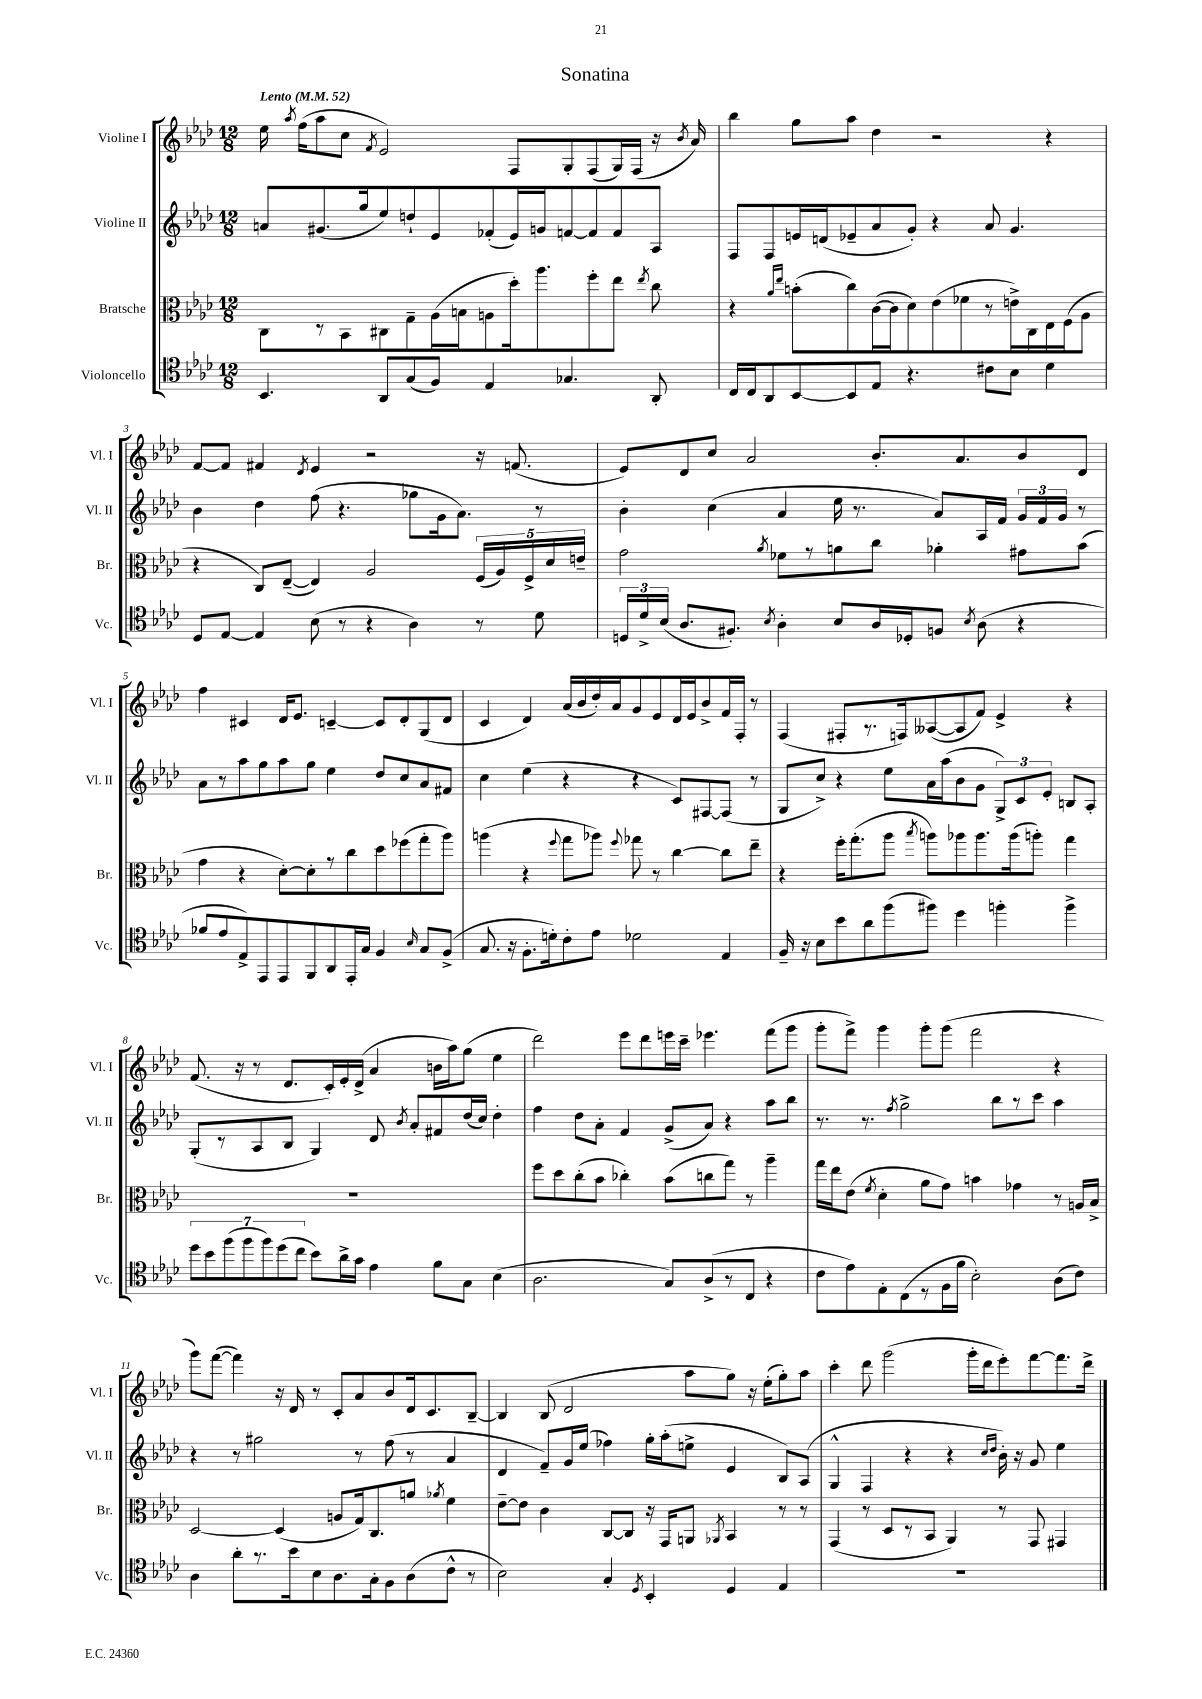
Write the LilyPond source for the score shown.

\header { title = "Sonatina" }
<<
\new StaffGroup <<
\new Staff = "s0" \with { instrumentName = "Violine I" shortInstrumentName = "Vl. I" } {
    \clef treble \key aes \major \numericTimeSignature \time 12/8 \tempo "Lento" 4 = 52
    \autoBeamOff ees''16 \acciaccatura { aes''8 } f''16[( aes''8 c''8] \acciaccatura { f'8 } ees'2) f8[ g8-. f8( g16) f16]( r16 \acciaccatura { bes'8 } aes'16) |
    bes''4 g''8[ aes''8] des''4 r2 r4 |
    f'8[~ f'8] fis'4 \acciaccatura { des'8 } ees'4 r2 r16 f'8.( |
    ees'8[) des'8 c''8] aes'2 bes'8.[-. aes'8. bes'8 des'8] |
    f''4 cis'4 des'16[ ees'8.] c'4~-- c'8[ des'8-. g8( des'8] |
    c'4 des'4) aes'16[( bes'16 des''16-.) aes'16 g'8 ees'8 des'16 ees'16 bes'8-> f'16 f16]-. r8 |
    f4( fis8[-. r8. f16) aeses8~( aeses8 f'8]) ees'4-> r4 |
    f'8.( r16 r8 des'8.[ c'16-.) ees'16-. des'16]->( aes'4 b'16[ aes''16) g''8]( ees''4 |
    des'''2) ees'''8[ des'''8 e'''16 c'''16]-- ees'''4. f'''8[( g'''8] |
    g'''8[-. f'''8]->) g'''4 g'''8[-. g'''8]( f'''2 r4 |
    g'''8[) f'''8]~( f'''4) r16 des'16 r8 c'8[-. aes'8 bes'8 des'16 c'8. bes8]~-- |
    bes4 bes8( des'2 aes''8[ g''8]) r16 ees''16[-.( g''8-.) aes''8] |
    c'''4-. des'''8 g'''2( g'''16[-. des'''16 ees'''8-.) f'''8~ f'''8. des'''16]-> \bar "|." |
}
\new Staff = "s1" \with { instrumentName = "Violine II" shortInstrumentName = "Vl. II" } {
    \clef treble \key aes \major \numericTimeSignature \time 12/8
    \autoBeamOff a'8[ gis'8.( g''16 ees''8) d''8-! ees'8 fes'8-.( ees'16) g'16 f'8~ f'8 f'8 aes8] |
    f8[ f8 e'16 d'16( ees'8-- aes'8 g'8]-.) r4 aes'8 g'4. |
    bes'4 des''4 f''8( r4. ges''8[ g'16 aes'8.]) r8 |
    bes'4-. c''4( aes'4 ees''16 r8. aes'8[) aes16 f'16] \tuplet 3/2 { g'16[ f'16 g'16] } r8 |
    aes'8[ r8 aes''8 g''8 aes''8 g''8] ees''4 des''8[ c''8 aes'8 fis'8] |
    c''4 ees''4( r4 r4 c'8[) fis8~ fis8]( r8 |
    g8[ c''8]->) r4 ees''8[ aes'16 aes''16( bes'8 g'8] \tuplet 3/2 { g8[->) c'8 ees'8]-. } b8[ aes8]-. |
    g8[-.( r8 aes8 bes8] g4) des'8 \acciaccatura { bes'8 } aes'8[-. fis'8 des''16( c''16]) des''4-. |
    f''4 des''8[ aes'8]-. f'4 g'8[->( aes'8]) r4 aes''8[ bes''8] |
    r8. r8. \acciaccatura { f''8 } g''2-> bes''8[ r8 c'''8] aes''4 |
    r4 r8 gis''2 r8 f''8( r8 aes'4 |
    des'4 f'8[--) g'16 ees''16]( fes''4) g''16[-. aes''16-.( e''8]-> ees'4 bes8[) aes8]( |
    g4-^ f4 r4 r4 \grace { c''16[ des''16] } bes'16-.) r16 g'8 ees''4 \bar "|." |
}
\new Staff = "s2" \with { instrumentName = "Bratsche" shortInstrumentName = "Br." } {
    \clef alto \key aes \major \numericTimeSignature \time 12/8
    \autoBeamOff c8[ r8 bes,8 cis8 g8-- aes16( b16 a8 des''16-.) aes''8. f''8-. ees''8] \acciaccatura { ees''8 } c''8 |
    r4 \grace { aes'16[ ees''16] } b'8[-.( c''8) c'16~( c'16 des'8) ees'8( fes'8 r8 e'16->) c16 ees16 f16( aes8] |
    r4 c8[) ees8]~--( ees4) aes2 \tuplet 5/4 { f16[( aes16) f16-> des'16 e'16]-- } |
    g'2 \acciaccatura { aes'8 } fes'8[ r8 a'8 c''8] aes'4-. gis'8[ bes'8]( |
    g'4 r4 des'8[~-.) des'8-. r8 c''8 des''8 fes''8( g''8-. aes''8]) |
    a''4( r4 \appoggiatura { f''8 } g''8[ aes''8]) \appoggiatura { f''8 } ges''8 r8 c''4~ c''8[ ees''8]-- |
    r4 f''16[-. g''8.-.( aes''8] \acciaccatura { bes''8 } a''8[) aes''8 aes''8. aes''16( a''8]-.) g''4 |
    R1. |
    f''8[ des''8 c''8-.( bes'8] ces''4-.) bes'8[( c''8 g''8]) r8 aes''4-- |
    g''16[ ees''16 ees'8]( \acciaccatura { f'8 } des'4-. aes'8[ g'8]) b'4 ges'4 r8 a16[ bes16]-> |
    des2~ des4( a8[ g16) c8. a'8] \acciaccatura { aes'8 } f'4 |
    ees'8[~-- ees'8] c'4 c8[~ c8] r16 g,16[ a,8] \acciaccatura { aes,8 } bes,4 r8 r8 |
    g,4( r8 des8[ r8 bes,8] aes,4) r8 g,8 gis,4 \bar "|." |
}
\new Staff = "s3" \with { instrumentName = "Violoncello" shortInstrumentName = "Vc." } {
    \clef tenor \key aes \major \numericTimeSignature \time 12/8
    \autoBeamOff bes,4. aes,8[ g8( f8]) ees4 ges4. aes,8-. |
    c16[ c16 aes,8 bes,8~ bes,8 ees8] r4. cis'8[ bes8] des'4 |
    des8[ ees8]~ ees4 bes8( r8 r4 aes4) r8 des'8 |
    \tuplet 3/2 { d16[ des'16-> bes16]( } aes8.[ fis8.]-.) \acciaccatura { bes8 } aes4-. bes8[ aes16 des16-. f8] \acciaccatura { bes8 } aes8( r4 |
    fes'8[ ees'8 ees8->) ees,8 ees,8 f,8 aes,8 ees,16-. g16] f4 \grace { bes16 } g8[ f8]->( |
    g8. r16 f8.[-. d'16-.) c'8-. ees'8] des'2 ees4 |
    f16-- r16 bes8[ bes'8 aes'8 f''8( fis''8]) des''4 f''4-. f''4-> |
    \tuplet 7/4 { des''8[ bes'8 f''8( f''8 f''8) des''8( c''8] } bes'8[) aes'16-> g'16] ees'4 f'8[ g8] bes4( |
    aes2. g8[) aes8->( r8 c8] r4 |
    c'8[ ees'8) ees8-. c8( r8 f16 f'16] bes2-.) aes8[( c'8]) |
    aes4 aes'8[-. r8. bes'16 bes8 aes8. g16-. f8 aes8( c'8]-^ r8 |
    bes2) g4-. \acciaccatura { des8 } bes,4-. des4 ees4 |
    R1. \bar "|." |
}
>>
>>
